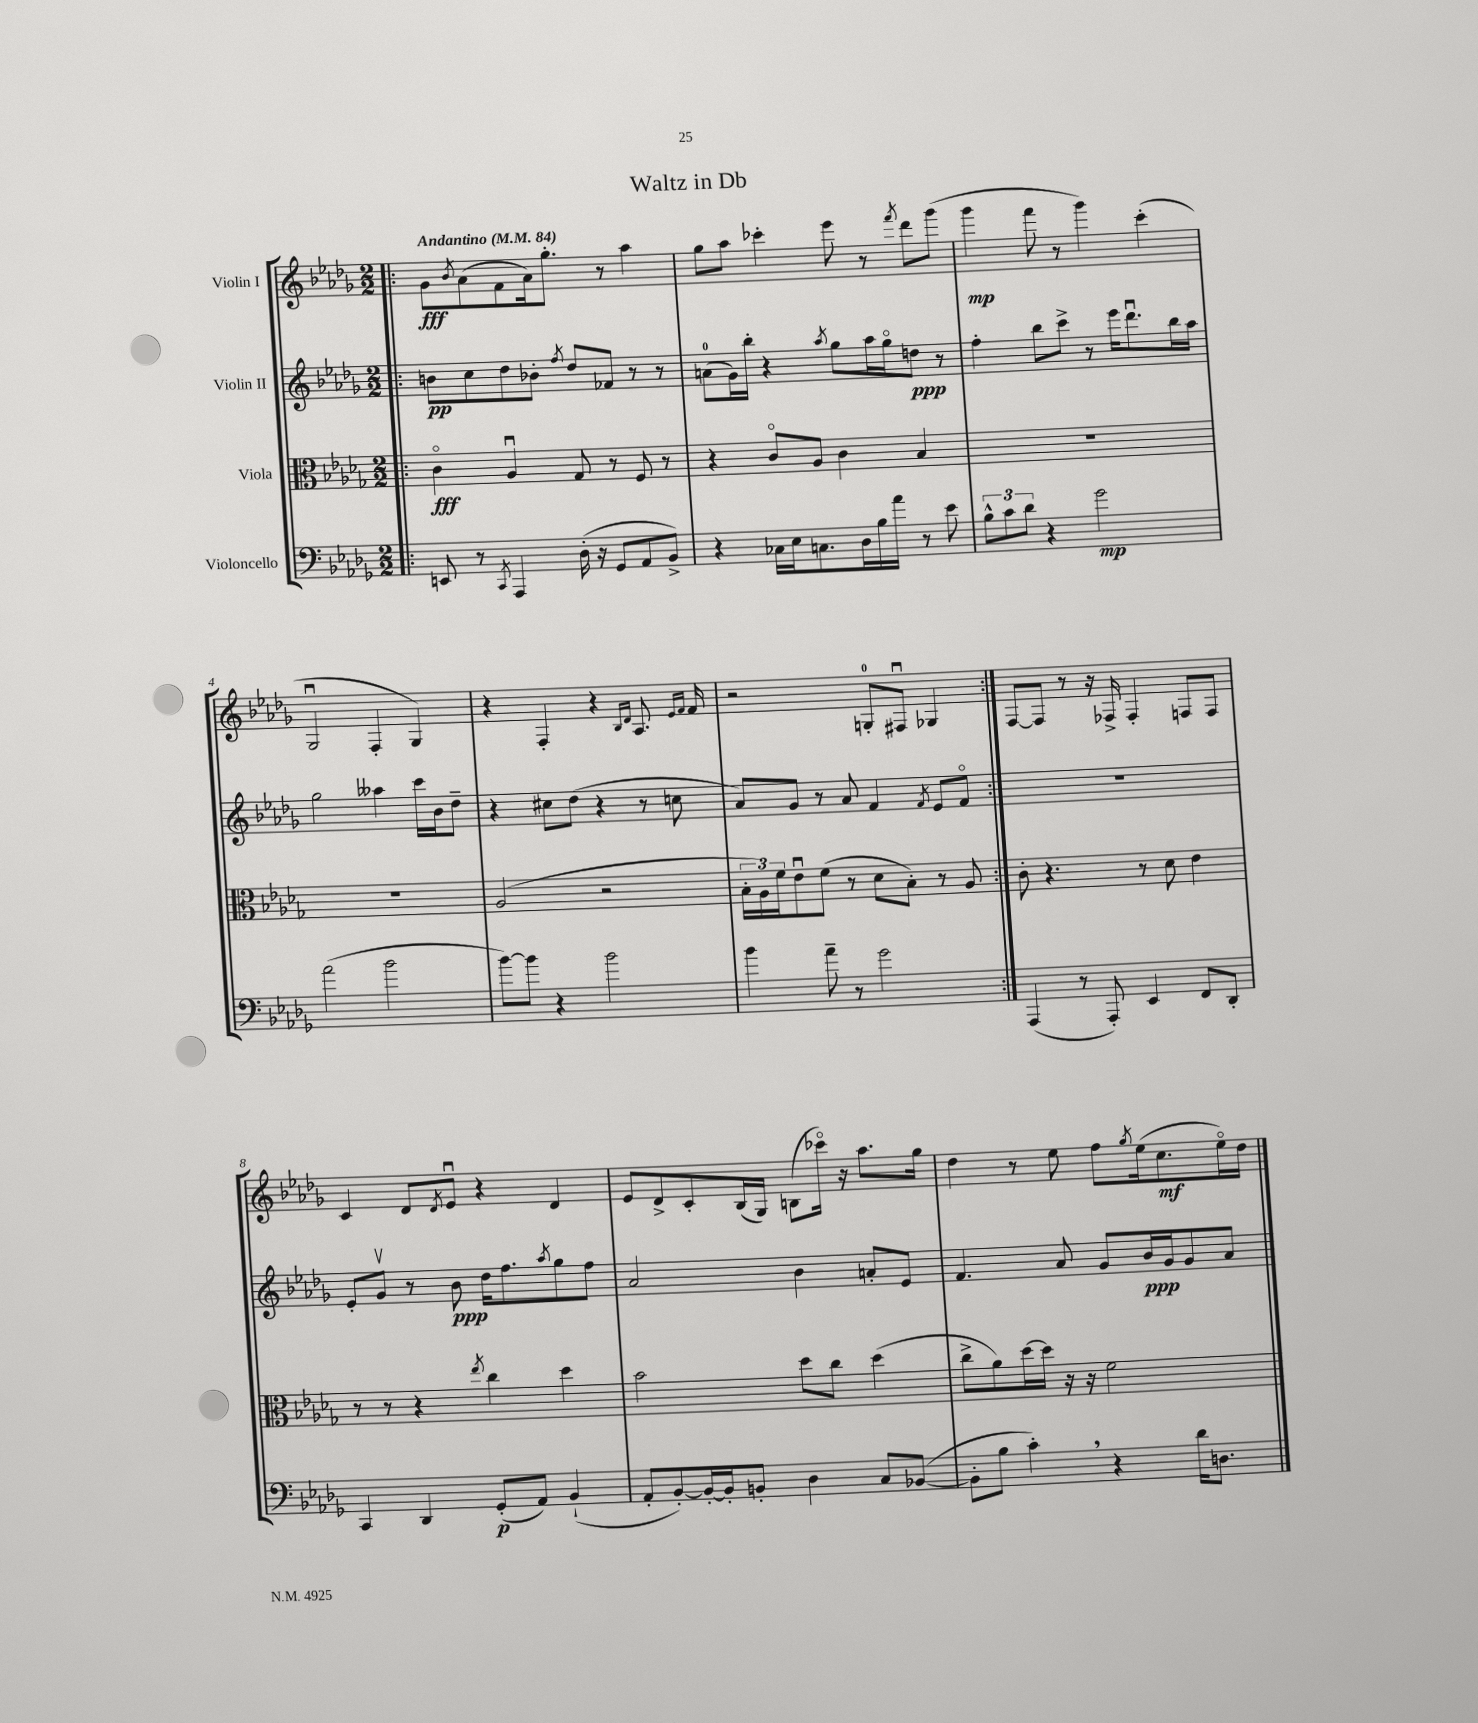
\header { title = "Waltz in Db" }
<<
\new StaffGroup <<
\new Staff = "s0" \with { instrumentName = "Violin I" } {
    \clef treble \key des \major \numericTimeSignature \time 2/2 \tempo "Andantino" 4 = 84
    \repeat volta 2 { \bar ".|:" ges'8\fff \acciaccatura { bes'8 } aes'8( f'8 aes'16) ges''8.-. r8 aes''4 |
    ges''8 aes''8 ces'''4-. ees'''8 r8 \acciaccatura { f'''8 } des'''8 ges'''8( |
    ges'''4\mp f'''8 r8 ges'''4) c'''4-.( |
    ges2\downbow f4-. ges4) |
    r4 f4-. r4 \grace { bes16 des'16 } aes8. \grace { ees'16 f'16 } f'16 |
    r2 g8-0-. fis8\downbow ges4 | }
    f8~ f8 r8 r16 fes16-> fes4-. f8 f8 |
    c'4 des'8 \acciaccatura { des'8 } ees'8\downbow r4 des'4 |
    ees'8 des'8-> c'8-. bes16( ges16) b8( ces'''16\flageolet) r16 aes''8. ges''16 |
    des''4 r8 ees''8 f''8 \acciaccatura { ges''8 } ees''16( c''8.\mf ees''16\flageolet) des''16 \bar "|." |
}
\new Staff = "s1" \with { instrumentName = "Violin II" } {
    \clef treble \key des \major \numericTimeSignature \time 2/2
    \repeat volta 2 { \bar ".|:" b'8\pp c''8 des''8 bes'8-. \acciaccatura { f''8 } des''8 fes'8 r8 r8 |
    a'8-0( ges'16) bes''16-. r4 \acciaccatura { aes''8 } ges''8 aes''16 ges''16\flageolet d''8\ppp r8 |
    f''4-. bes''8 c'''8-> r8 ees'''16 des'''8.\downbow bes''16 aes''16 |
    ges''2 aeses''4 c'''16 bes'16 des''8-- |
    r4 cis''8 des''8( r4 r8 c''8 |
    aes'8) ges'8 r8 aes'8 f'4 \acciaccatura { f'8 } ees'8 f'8\flageolet | }
    R1 |
    ees'8-. ges'8\upbow r8 bes'8\ppp des''16 f''8. \acciaccatura { aes''8 } ges''8 f''8 |
    aes'2 bes'4 a'8-. ees'8 |
    f'4. aes'8 ges'8 bes'16\ppp ges'16 ges'8 aes'8 \bar "|." |
}
\new Staff = "s2" \with { instrumentName = "Viola" } {
    \clef alto \key des \major \numericTimeSignature \time 2/2
    \repeat volta 2 { \bar ".|:" c'4\flageolet\fff aes4\downbow ges8 r8 f8 r8 |
    r4 c'8\flageolet aes8 c'4 bes4 |
    R1 |
    R1 |
    aes2( r2 |
    \tuplet 3/2 { bes16-. aes16) f'16 } ees'8\downbow f'8( r8 des'8 bes8-.) r8 aes8 | }
    c'8-. r4. r8 des'8 ees'4 |
    r8 r8 r4 \acciaccatura { ees''8 } c''4 des''4 |
    bes'2 des''8 c''8 des''4( |
    c''8-> aes'8) des''16~ des''16 r16 r16 f'2 \bar "|." |
}
\new Staff = "s3" \with { instrumentName = "Violoncello" } {
    \clef bass \key des \major \numericTimeSignature \time 2/2
    \repeat volta 2 { \bar ".|:" e,8 r8 \acciaccatura { c,8 } aes,,4 des16-.( r16 ges,8 aes,8 bes,8->) |
    r4 ces16 ees16 c8. des16 bes16 aes'16 r8 ees'8 |
    \tuplet 3/2 { bes8-^ c'8 des'8 } r4 ges'2\mp |
    aes'2( bes'2 |
    bes'8~) bes'8 r4 bes'2 |
    bes'4 aes'8-- r8 ges'2 | }
    aes,,4( r8 aes,,8-.) ees,4 f,8 des,8-. |
    c,4 des,4 ges,8-.\p( aes,8) bes,4-!( |
    aes,8-. bes,8~-.) bes,16~-. bes,16-. b,8-. des4 c8 bes,8~( |
    bes,8-. bes8 c'4-.) \breathe r4 des'16 d8. \bar "|." |
}
>>
>>
